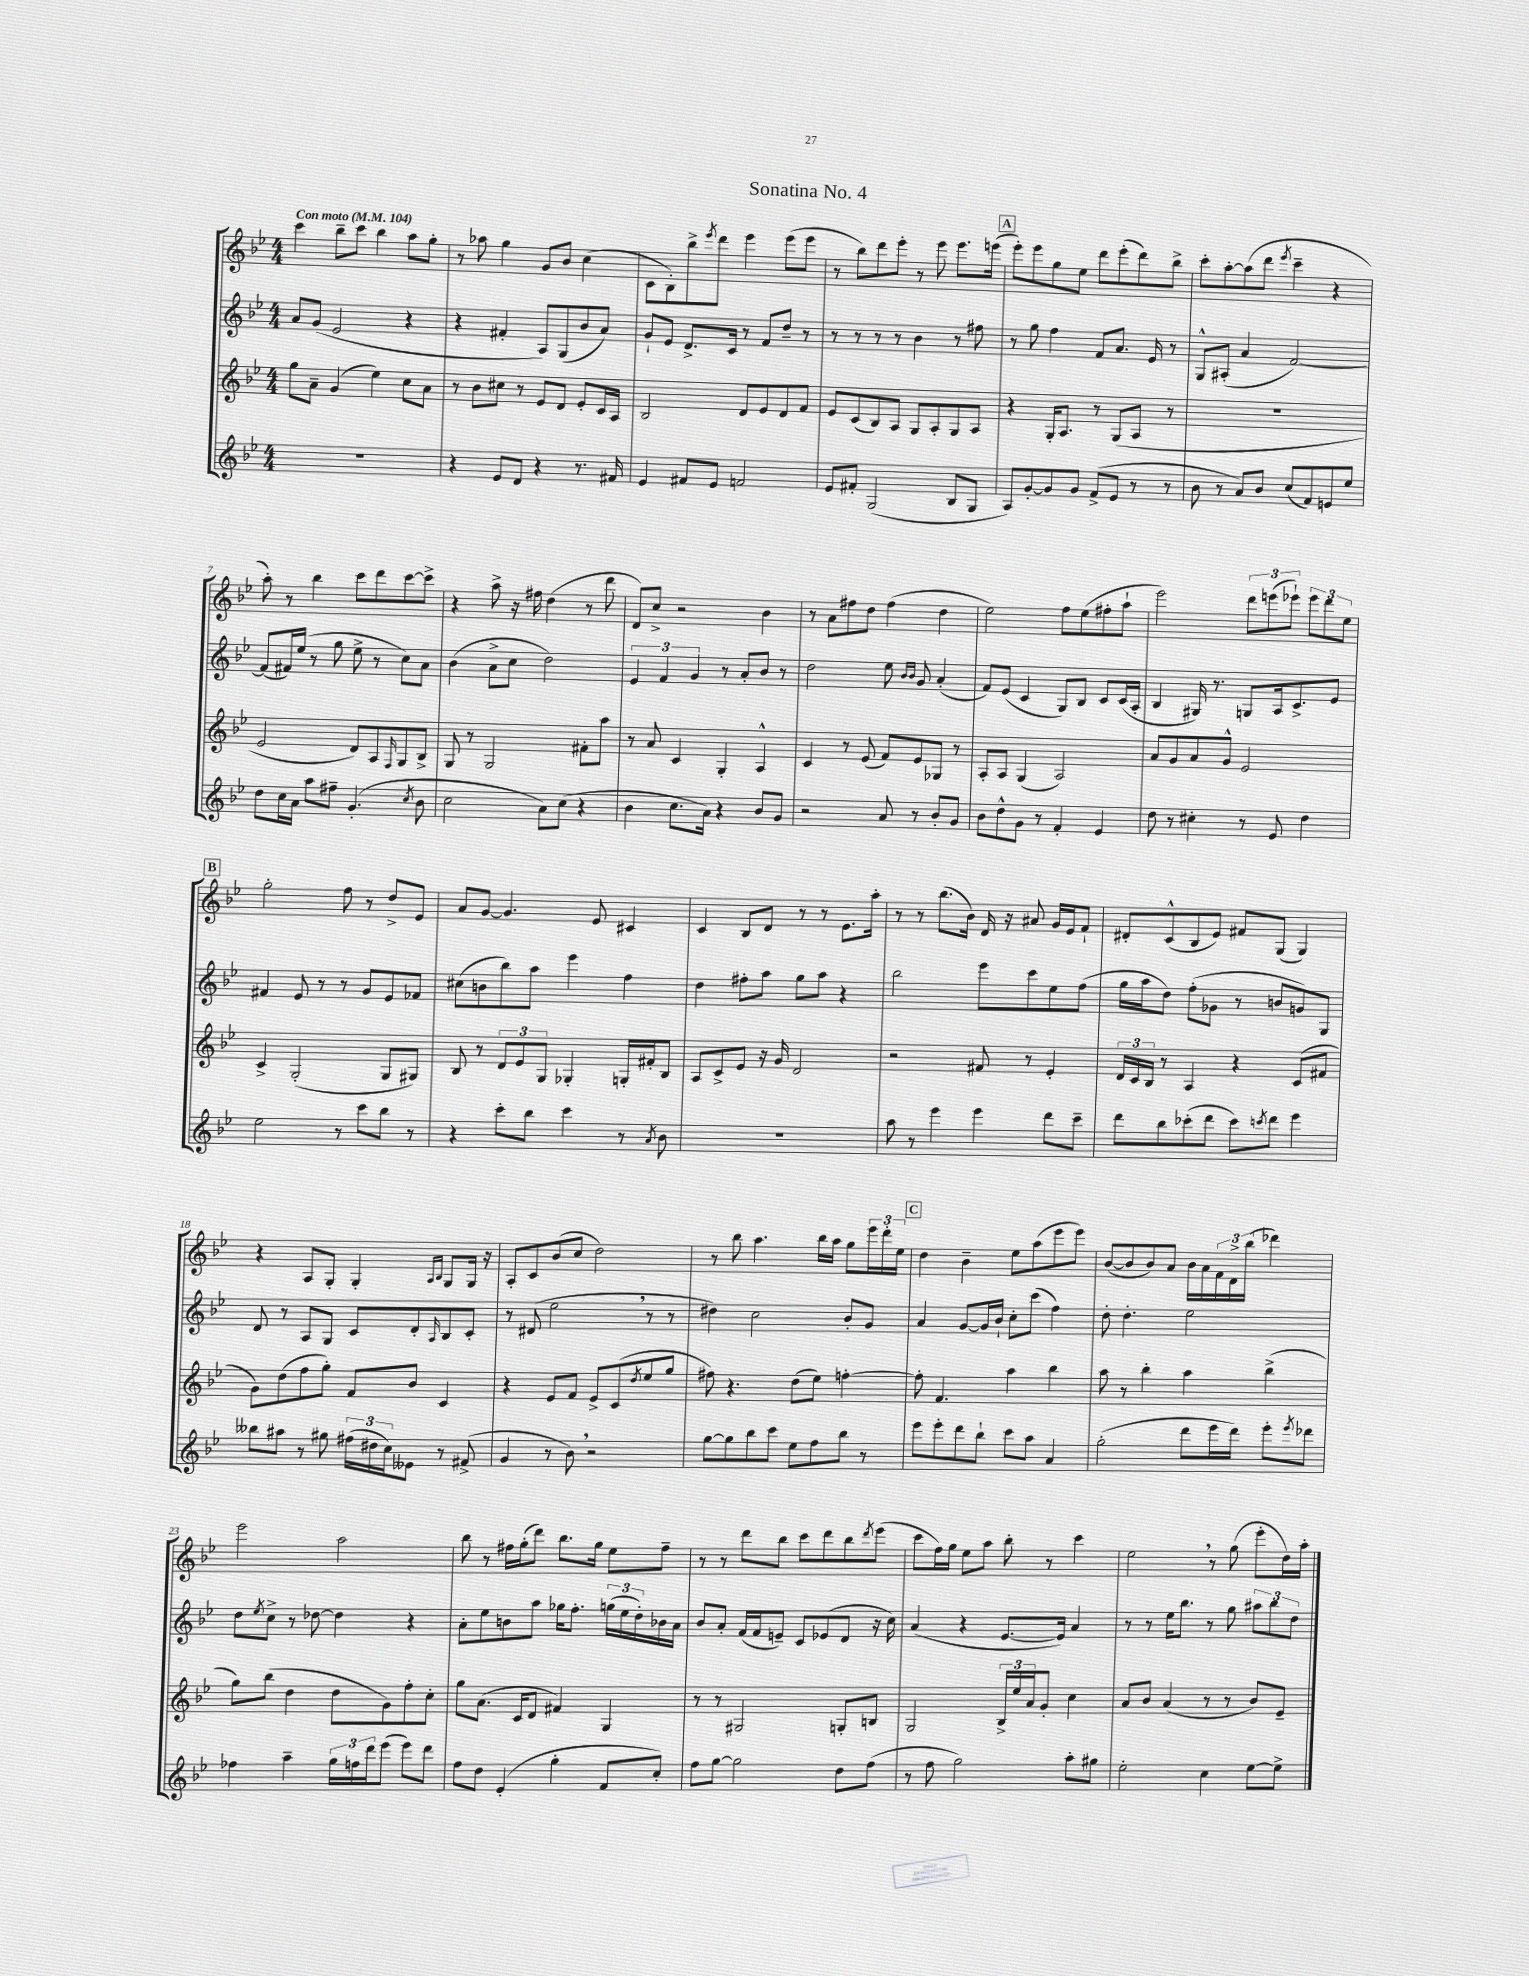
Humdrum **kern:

**kern	**kern	**kern	**kern
*part4	*part3	*part2	*part1
*staff4	*staff3	*staff2	*staff1
*clefG2	*clefG2	*clefG2	*clefG2
*k[b-e-]	*k[b-e-]	*k[b-e-]	*k[b-e-]
*M4/4	*M4/4	*M4/4	*M4/4
*MM104	*MM104	*MM104	*MM104
=1	=1	=1	=1
!	!	!	!LO:TX:a:B:t=Con moto
1r	8gg\L	8a/L	4ccc\
.	8a~\J	(8g/J	.
.	(4g/	2e-/	8bb-~\L
.	.	.	8ccc\J
.	4ee-\)	.	4bb-\
.	8cc\L	4r	8aa\L
.	8a\J	.	8gg'\J
=2	=2	=2	=2
4r	8r	4r	8r
.	8b-\L	.	8aa-X\
8e-/L	8cc#X\J	4f#X'/	4gg\
8d/J	8r	.	.
4r	8e-/L	8A/L)	8g/L
.	8d/J	(8G/	8b-/J
8.r	8e-'/L	8b-/	(4cc\
.	16c/L	8a/J)	.
16f#X/	16A/JJ	.	.
=3	=3	=3	=3
4e-/	2B-/	8g`/L	8c\L
.	.	8e-/J	8B-'\)
8f#X/L	.	8.d^/L	8bb-^\
.	.	.	8qeee-/
8e-/J	.	.	8ddd\J
.	.	16c/Jk	.
2fn/	8d/L	8r	4eee-\
.	8e-/	8f/L	.
.	8d/	8dd~/J	(8eee-\L
.	8f/J	8r	8eee-\J
=4	=4	=4	=4
8e-/L	8e-/L	8r	8r
8f#X'/J	(8c/	8r	8bb-\L)
(2G/	8B-/)	8r	8ddd\
.	8A/J	8r	8eee-'\J
.	8G/L	4b-\	8r
.	8A'/	.	8eee-\
8B-/L	8G/	8r	8.eee-\L
8G/J	8A/J	8ff#X\	.
.	.	.	(16eeen\Jk
!!LO:REH:place=s1:t=A
=5	=5	=5	=5
8A/L)	4r	8r	8eee-'\L)
[8g'/	.	8gg\	8eee-\
8g/]	16G'/KL	4ff\	8gg\
.	8.A/J	.	.
8g/J	.	.	8ee-\J
(8f^/L	8r	8f/L	8ddd\L
8e-/J	(8G/L	8.a/J	(8eee-'\
8r	8A/J	.	8ddd\)
.	.	16e-/	.
8r	8r	8r	8bb-^\J
=6	=6	=6	=6
8b-\	1r	8G^^/L	8ccc'\L
8r	.	(8A#X'/J	[8aa'\
8a/L)	.	4a/	(8aa\]
8b-/J	.	.	8ddd\J
.	.	.	8qeee-/
(8cc/L	.	[2f/)	4ccc~\
8f/)	.	.	.
8en/	.	.	4r
8ee-/J	.	.	.
!!LO:LB:g=z
=7	=7	=7	=7
8dd\L	2e-/	(8f/L]	8aa'\)
16cc\L	.	16f#X/L)	8r
16a\JJ	.	(16ee-/JJ	.
8aa\L	.	8r	4bb-\
8ff#X~\J	.	8gg\	.
(4.g'/	8d/L)	8ee-^\	8ccc\L
.	8A/	8r	8ddd\
.	16qqF/	.	.
.	8G/	8cc\L)	[8ccc\
8qcc/	.	.	.
8b-\	8B-^/J	8a\J	8ccc^\J]
=8	=8	=8	=8
2cc\	8G/	(4b-\	4r
.	8r	.	.
.	2G/	8a^\L	8aa^\
.	.	8cc\J	16r
.	.	.	16ff#X\
8a\L)	.	2dd\)	(4dd\
(8cc\J	.	.	.
4r	8f#X'\L	.	8r
.	8aa\J	.	8ddd\
=9	=9	=9	=9
4b-\	8r	6e-/	8d/L)
.	8a/	.	8cc^/J
.	.	6f/	.
8.cc\L	4c/	.	2r
.	.	6g/	.
16a\Jk)	.	.	.
4r	4G'/	8r	.
.	.	8a'/L	.
8b-/L	4A^^/	8b-/J	4b-\
8g/J	.	8r	.
=10	=10	=10	=10
2r	4c/	2dd\	8r
.	.	.	8a\L
.	8r	.	8ff#X\
.	(8e-/	.	8dd\J
8a/	8f/L)	8ee-\	(4ff#\
.	.	16qqb-/LL	.
.	.	16qqb-/JJ	.
8r	8e-/	8g/	.
8b-'/L	8G-X/J	(4a'/	4dd\
8g/J	8r	.	.
=11	=11	=11	=11
8b-\L	8A'/L	8f/L)	2ee-\)
8dd^^\	8A/J	(8e-/J	.
8g\J	(4G/	4c/	.
8r	.	.	.
4f'/	2A/)	8G/L)	8ff\L
.	.	8B-/J	(8ee-\
4e-/	.	8c/L	8ff#X'\
.	.	(16c/L	8aa`\J
.	.	16A'/JJ	.
=12	=12	=12	=12
8dd\	8a/L	4B-/	2eee-\)
8r	8g/	.	.
4cc#X'\	8a/	16G#X/)	.
.	.	8.r	.
.	8g^^/J	.	.
8r	2e-/	8Gn/L	12ddd\L
.	.	.	(12eeen\
8e-/	.	16A/k	.
.	.	.	12eee-X`\J)
.	.	8.c^/	.
4dd\	.	.	12eee-\L
.	.	.	12ddd\
.	.	8e-/J	.
.	.	.	12ee-\J
!!LO:LB:g=z
!!LO:REH:place=s1:t=B
=13	=13	=13	=13
2ee-\	4c^/	4f#X/	2gg'\
.	(2G'/	8e-/	.
.	.	8r	.
8r	.	8r	8ff\
8ccc\L	.	8g/L	8r
8bb-\J	8G/L	8e-/	8dd^/L
8r	8G#X/J)	8f-X/J	8e-/J
=14	=14	=14	=14
4r	8B-/	(8cc#X\L	8a/L
.	8r	8bn\	[8g/J
8ccc'\L	12d/L	8bb-\)	4.g/]
.	12e-/	.	.
8bb-\J	.	8aa\J	.
.	12G/J	.	.
4ccc\	4G-X'/	4eee-\	.
.	.	.	8e-/
8r	16Gn'/LL	4ff\	4c#X/
.	16f#X'/J	.	.
8qa/	.	.	.
8b-\	8B-/J	.	.
=15	=15	=15	=15
1r	8A/L	4dd\	4c/
.	8c^/	.	.
.	8e-/J	8ff#X'\L	8B-/L
.	16r	8aa\J	8d/J
.	16g/	.	.
.	2d/	8gg\L	8r
.	.	8aa\J	8r
.	.	4r	8.e-\L
.	.	.	16aa'\Jk
=16	=16	=16	=16
8aa\	2r	2bb-\	8r
8r	.	.	8r
4eee-\	.	.	(8.bb-\L
.	.	.	16b-\Jk)
4eee-\	8f#X/	8eee-\L	16d/
.	.	.	16r
.	8r	8ccc\	8a#X/
8ddd\L	4e-'/	8ee-\	16g/LL
.	.	.	16e-/J
8ccc~\J	.	(8ff\J	8f`/J
=17	=17	=17	=17
8ddd\L	24d/LL	16gg\LL	8d#X'/L
.	24c/	.	.
.	.	16aa\J	.
.	24B-/JJ	.	.
8bb-\	8r	8dd\J)	(8c^^/
(8ccc-X'\	4A/	(8ff'\L	8B-/
8ddd\J	.	8g-X\J	8e-/J)
8ccc-\L)	4r	8r	8f#X/L
8qcccn/	.	.	.
8ddd\J	.	8bn/L	(8G/J
4eee-\	(8c/L	8gn/)	4G/)
.	8f#X/J	8G/J	.
!!LO:LB:g=z
=18	=18	=18	=18
8bb--X\L	8g\L)	8d/	4r
8aa#X\J	(8dd\	8r	.
8r	8ff\	8A/L	8A/L
8gg#X\	8gg'\J)	8G/J	8G'/J
(24ff#X\LL	8f/L	8c/L	4G'/
24dd#X\	.	.	.
24cc\J)	.	.	.
8e--X\J	8b-/J	8d'/	.
.	.	.	16qqA/LL
.	.	16qqA/	16qqB-/JJ
8r	4c/	8B-/	8G/L
(8f#X^/	.	8c'/J	16G/Jk
.	.	.	16r
=19	=19	=19	=19
4g/	4r	8r	8A'/L
.	.	(8d#X/	8c/
8r	8e-/L	2ee-,\	(8b-/
8b-,\)	8f/J	.	8cc/J
2r	8e-^/L	.	2dd\)
.	(8c/	.	.
.	8qdd/	.	.
.	8ee-/	8r	.
.	8gg/J	8r	.
=20	=20	=20	=20
[8gg\L	8ff#X\)	4dd#X\)	8r
8gg\]	4.r	.	8bb-\
8bb-\	.	2cc\	4.aa\
8ccc\J	.	.	.
8ee-\L	(8dd\L	.	.
8ff\	8ee-\J)	.	16bb-\LL
.	.	.	16aa\JJ
8bb-\J	[4ffn'\	8b-'/L	8gg\L
8r	.	8g/J	24eee-\L
.	.	.	24ddd'\
.	.	.	24ee-\JJ
!!LO:REH:place=s1:t=C
=21	=21	=21	=21
8eee-\L	8ff'\]	4a/	4dd\
8eee-'\	4.f/	.	.
8ddd\	.	[8g/L	4b-~\
8bb-`\J	.	16g/L]	.
.	.	16b-`/JJ	.
8ccc\L	4aa\	8cc'\L	8ee-\L
8aa\J	.	(8ccc\J	(8aa\
4a/	4bb-\	4ff\)	8eee-\
.	.	.	8eee-\J)
=22	=22	=22	=22
(2gg'\	8aa\	8dd'\	([8b-/L
.	8r	4.dd'\	8b-/]
.	4bb-'\	.	8b-/)
.	.	.	8a/J
8ddd\L	4aa\	2ee-\	16b-\LL
.	.	.	16a\
16eee-\L	.	.	24f\
.	.	.	24d^\
16ddd\JJ)	.	.	.
.	.	.	(24bb-\JJ
8eee-'\L	(4bb-^\	.	4ddd-X\)
8qeee-/	.	.	.
8ddd-X\J	.	.	.
!!LO:LB:g=z
=23	=23	=23	=23
4ff-X\	8gg\L)	8dd\L	2eee-\
.	.	8qee-/	.
.	(8bb-\J	8cc^\J	.
4aa~\	4dd\	8r	.
.	.	[8dd-X\	.
24gg\LL	8dd\L	4dd-\]	2aa\
24ffn\	.	.	.
24ddd\J	.	.	.
(8eee-\J	8g\)	.	.
8eee-\L)	8ff'\	4r	.
8ddd\J	8cc'\J	.	.
=24	=24	=24	=24
8ff\L	8gg\L	8a'\L	8bb-\
8dd\J	(8.a\J	8ee-\	8r
(4e-'/	.	8bn\	16ff#X\LL
.	16c/KL	.	(16gg'\J
.	8d/J	8aa\J	8ddd\J)
4gg'\	4f#X/)	16gg-X\KL	8.bb-\L
.	.	8.ff'\J	.
.	.	.	16gg\Jk
8f/L	4G/	(24ggn\LL	8ee-\L
.	.	24ee-\	.
.	.	24dd'\)	.
8cc'/J)	.	16b-X\	8ff#~\J
.	.	16a\JJ	.
=25	=25	=25	=25
8ff\L	8r	8b-/L	8r
[8gg\J	8r	8a'/J	8r
2gg\]	2G#X/	(16f/LL	8ddd\L
.	.	16f/J	.
.	.	8en~/J)	8bb-\J
.	.	8c/L	8ccc\L
.	.	(8e-X/	8ddd\
8dd\L	8Gn'/L	8d/J	8bb-\
.	.	.	8qddd/
(8ff\J	8Bn/J	16r	(8eee-\J
.	.	16cc\)	.
=26	=26	=26	=26
8r	2G/	(4a/	8ccc\L
8ff\	.	.	16ff\L)
.	.	.	16gg\JJ
2gg\)	.	4r	8ee-\L
.	.	.	8aa\J
.	24B-^/LL	[8.e-/L	8bb-'\
.	24ee-/	.	.
.	24a/J	.	.
.	8g'/J	.	8r
.	.	16e-/Jk])	.
8aa'\L	4cc\	4a/	4ccc\
8gg#X\J	.	.	.
=27	=27	=27	=27
2ee-'\	8a/L	8r	2ee-,\
.	8b-/J	8r	.
.	(4a/	16ee-\KL	.
.	.	8.bb-\J	.
4cc\	8r	8r	8r
.	8r	8gg\	(8gg\
[8ee-\L	8b-/L)	12aa#X\L	8eee-'\L
.	.	12bb-\	.
8ee-^\J]	8e-~/J	.	16dd\L)
.	.	12dd\J	.
.	.	.	16aa'\JJ
==	==	==	==
*-	*-	*-	*-
